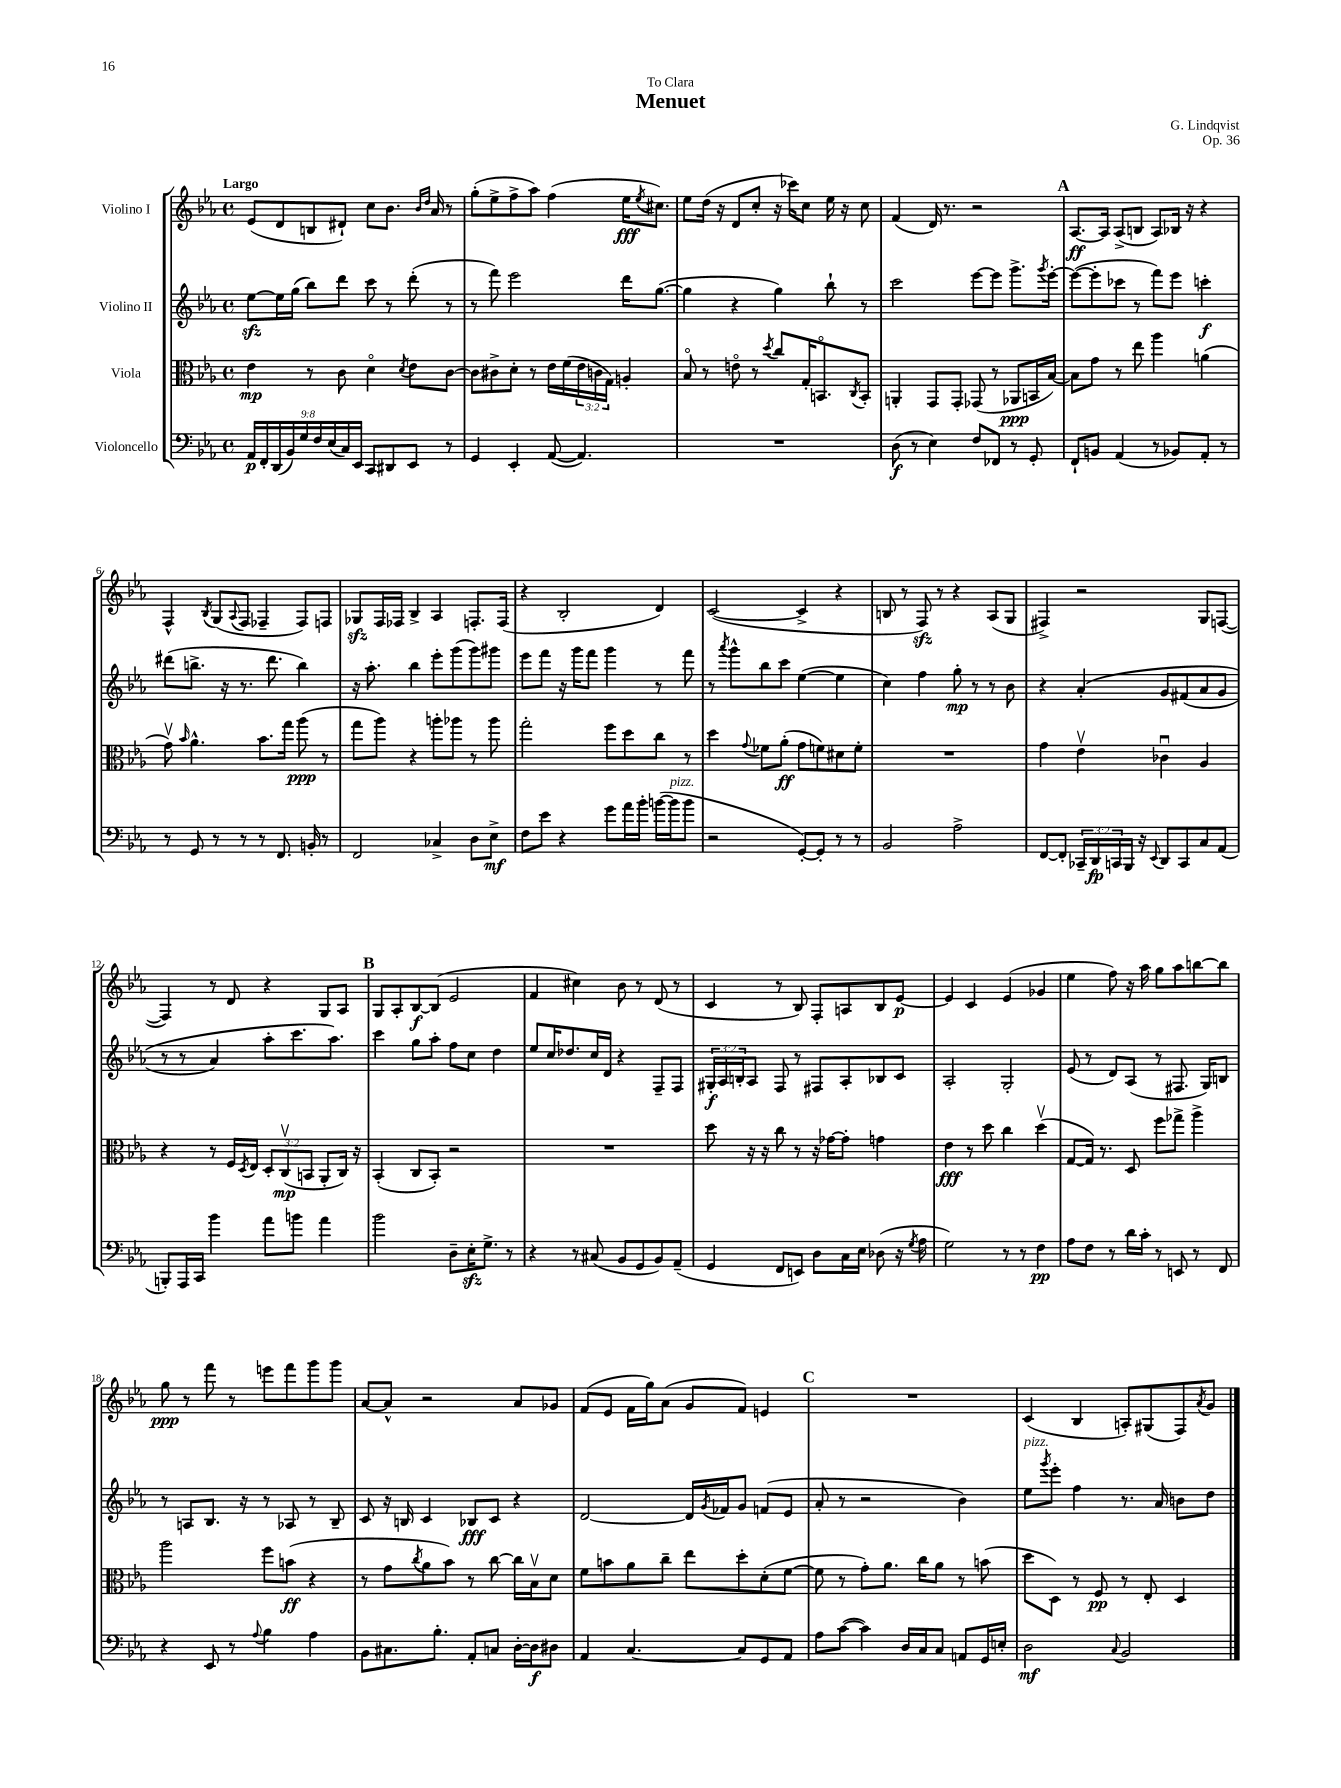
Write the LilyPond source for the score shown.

\header { title = "Menuet" composer = "G. Lindqvist" dedication = "To Clara" opus = "Op. 36" }
<<
\new StaffGroup <<
\new Staff = "s0" \with { instrumentName = "Violino I" } {
    \clef treble \key ees \major \defaultTimeSignature \time 4/4 \tempo "Largo"
    ees'8( d'8 b8 dis'8-!) c''8 bes'8. \grace { bes'16 d''16 } aes'16 r8 |
    g''8-.( ees''8-> f''8-> aes''8) f''4( ees''16\fff \acciaccatura { ees''8 } cis''8.) |
    ees''8 d''16( r16 d'8 c''8-. r16 ces'''16) c''8 ees''16 r16 c''8 |
    f'4( d'16) r8. r2 |
    \mark \markup { \bold "A" } aes8.~\ff aes16 aes8->( b8 aes8) bes16 r16 r4 |
    f4-^ \acciaccatura { bes8 } g8( \appoggiatura { aes8 } f8 fes4-- fes8) f8 |
    ges8\sfz f16 fes16 bes4-> aes4 f8.-. f16( |
    r4 bes2-. d'4) |
    c'2~( c'4-> r4 |
    b8 r8 f8\sfz) r8 r4 aes8( g8 |
    fis4->) r2 g8 f8~( |
    f4) r8 d'8 r4 g8 aes8 |
    \mark \markup { \bold "B" } g8 aes8-. bes8~\f bes8( ees'2 |
    f'4 cis''4) bes'8 r8 d'8( r8 |
    c'4 r8 bes8) f8-. a8 bes8 ees'8~\p |
    ees'4 c'4 ees'4( ges'4 |
    ees''4 f''8) r16 aes''16 g''8 aes''8 b''8~ b''8 |
    g''8\ppp r8 f'''8 r8 e'''8 f'''8 g'''8 g'''8 |
    aes'8~ aes'8-^ r2 aes'8 ges'8 |
    f'8( ees'8 f'16 g''16) aes'8( g'8 f'8) e'4 |
    \mark \markup { \bold "C" } R1 |
    c'4( bes4 a8-.) gis8( f8) \acciaccatura { aes'8 } g'8 \bar "|." |
}
\new Staff = "s1" \with { instrumentName = "Violino II" } {
    \clef treble \key ees \major \defaultTimeSignature \time 4/4 \override Staff.TupletNumber.text = #tuplet-number::calc-fraction-text
    ees''8~\sfz ees''16 g''16( bes''8) d'''8 c'''8 r8 d'''8-.( r8 |
    r8 f'''8) ees'''2 d'''16 g''8.~( |
    g''4 r4 g''4) bes''8-! r8 |
    c'''2 ees'''8~ ees'''8 g'''8.-> \acciaccatura { g'''8 } ees'''16~-. |
    \mark \markup { \bold "A" } ees'''8~( ees'''8-. ces'''8 r8 f'''8) ees'''8 c'''4-.\f |
    dis'''8( b''8.-> r16 r8. dis'''8. b''4) |
    r16 aes''8.-. bes''4 ees'''8-. g'''8( g'''8) gis'''8 |
    ees'''8 f'''8 r16 g'''16 f'''8 g'''4 r8 f'''8 |
    r8 \acciaccatura { aes'''8 } g'''8-^ bes''8 c'''8 ees''4~( ees''4 |
    c''4) f''4 g''8-.\mp r8 r8 bes'8 |
    r4 aes'4-.\( g'8 fis'8( aes'8 g'8 |
    r8 r8 aes'4) aes''8-. c'''8. aes''8.\) |
    \mark \markup { \bold "B" } c'''4 g''8 aes''8-. f''8 c''8 d''4 |
    ees''8 c''16 des''8. c''16 d'16 r4 f8-- f8 |
    \tuplet 3/2 { gis16-.\f aes16 b16-. } aes8 f8 r8 fis8 aes8-. bes8 c'8 |
    aes2-. g2-. |
    ees'8( r8 d'8) aes8( r8 fis8. g16) b8 |
    r8 a8 bes8. r16 r8 aes8 r8 bes8-- |
    c'8 r16 b16 c'4 bes8\fff c'8 r4 |
    d'2~ d'16 \acciaccatura { g'8 } fes'16 g'8 f'8( ees'8 |
    \mark \markup { \bold "C" } aes'8-. r8 r2 bes'4) |
    ees''8^\markup { \italic "pizz." } \acciaccatura { g'''8 } ees'''8-. f''4 r8. aes'16 b'8 d''8 \bar "|." |
}
\new Staff = "s2" \with { instrumentName = "Viola" } {
    \clef alto \key ees \major \defaultTimeSignature \time 4/4 \override Staff.TupletNumber.text = #tuplet-number::calc-fraction-text
    ees'4\mp r8 c'8 d'4\flageolet \acciaccatura { d'8 } ees'8 c'8~ |
    c'8 cis'8-> d'8-. r8 ees'16 f'16( \tuplet 3/2 { ees'16 c'16 g16) } a4-. |
    bes8\flageolet r8 e'8\flageolet r8 \acciaccatura { d''8 } c''8 g16-. b,8.\flageolet \acciaccatura { c8 } b,8-. |
    a,4-. g,8 g,8-. ges,8( r8 aes,8\ppp b,16 bes16~) |
    \mark \markup { \bold "A" } bes8 g'8 r8 ees''8 aes''4 a'4( |
    g'8\upbow) \grace { bes'16 } aes'4.-^ bes'8. g''16 aes''8\ppp( r8 |
    g''8 aes''8) r4 a''8-. aes''8 r8 aes''8 |
    g''2-. f''8 d''8 c''8 r8 |
    d''4 \appoggiatura { g'8 } fes'8 aes'8-.\ff( g'8 f'8) dis'8 f'8-. |
    R1 |
    g'4 ees'4\upbow ces'4\downbow aes4 |
    r4 r8 f16 \acciaccatura { d8 } ees16 \tuplet 3/2 { d8-. c8\upbow\mp( b,8 } aes,8-. c16) r16 |
    \mark \markup { \bold "B" } bes,4-.( c8 bes,8-.) r2 |
    R1 |
    d''8 r16 r16 c''8 r8 r16 ges'16~ ges'8-. g'4 |
    ees'4\fff r8 d''8 c''4 d''4\upbow( |
    g8~ g16) r8. d8 f''8 ges''8-> aes''4-> |
    aes''2 f''8 b'8\ff( r4 |
    r8 g'8 \acciaccatura { c''8 } aes'8 bes'8) r8 c''8~ c''16 bes16\upbow d'8 |
    f'8 b'8 aes'8 c''8-- ees''8 d''8-. d'8-.( f'8~ |
    \mark \markup { \bold "C" } f'8 r8 g'8-.) aes'8. c''16 aes'8 r8 b'8( |
    d''8 d8) r8 f8\pp r8 ees8-. d4 \bar "|." |
}
\new Staff = "s3" \with { instrumentName = "Violoncello" } {
    \clef bass \key ees \major \defaultTimeSignature \time 4/4 \override Staff.TupletNumber.text = #tuplet-number::calc-fraction-text
    \tuplet 9/8 { aes,16\p f,16-. d,16( bes,16) g16 f16 ees16( c16) ees,16 } c,8 dis,8 ees,8 r8 |
    g,4 ees,4-. aes,8~( aes,4.) |
    R1 |
    d8\f( r8 ees4) f8 fes,8 r8 g,8-. |
    \mark \markup { \bold "A" } f,8-! b,8 aes,4( r8 bes,8) aes,8-. r8 |
    r8 g,8 r8 r8 r8 f,8. b,16-. r8 |
    f,2 ces4-> d8 ees8->\mf |
    f8 ees'8 r4 g'8 aes'16 bes'16-. b'16~( b'16^\markup { \italic "pizz." } b'8 |
    r2 g,8~-.) g,8-. r8 r8 |
    bes,2 aes2-> |
    f,8~ f,8-. \tuplet 3/2 { ces,16-- d,16\fp c,16 } bes,,16 r16 \appoggiatura { ees,8 } d,8 c,8 c8 aes,8( |
    b,,8-.) aes,,16 c,16 bes'4 aes'8 b'8 aes'4 |
    \mark \markup { \bold "B" } bes'2 d8-- ees16-.\sfz g8.-> r8 |
    r4 r8 cis8( bes,8 g,8 bes,8) aes,8--( |
    g,4 f,8 e,8) d8 c16 ees16 des8( r16 \acciaccatura { g8 } aes16 |
    g2) r8 r8 f4\pp |
    aes8 f8 r8 d'16 c'16-. r8 e,8 r8 f,8 |
    r4 ees,8 r8 \appoggiatura { aes8 } bes4 aes4 |
    bes,8 cis8. bes8.-. aes,8-. c8 d16~-. d16\f dis8 |
    aes,4 c4.~ c8 g,8 aes,8 |
    \mark \markup { \bold "C" } aes8 c'8~( c'4) d16 c16 c8 a,8 g,16 e16-. |
    d2\mf \appoggiatura { c8 } bes,2 \bar "|." |
}
>>
>>
